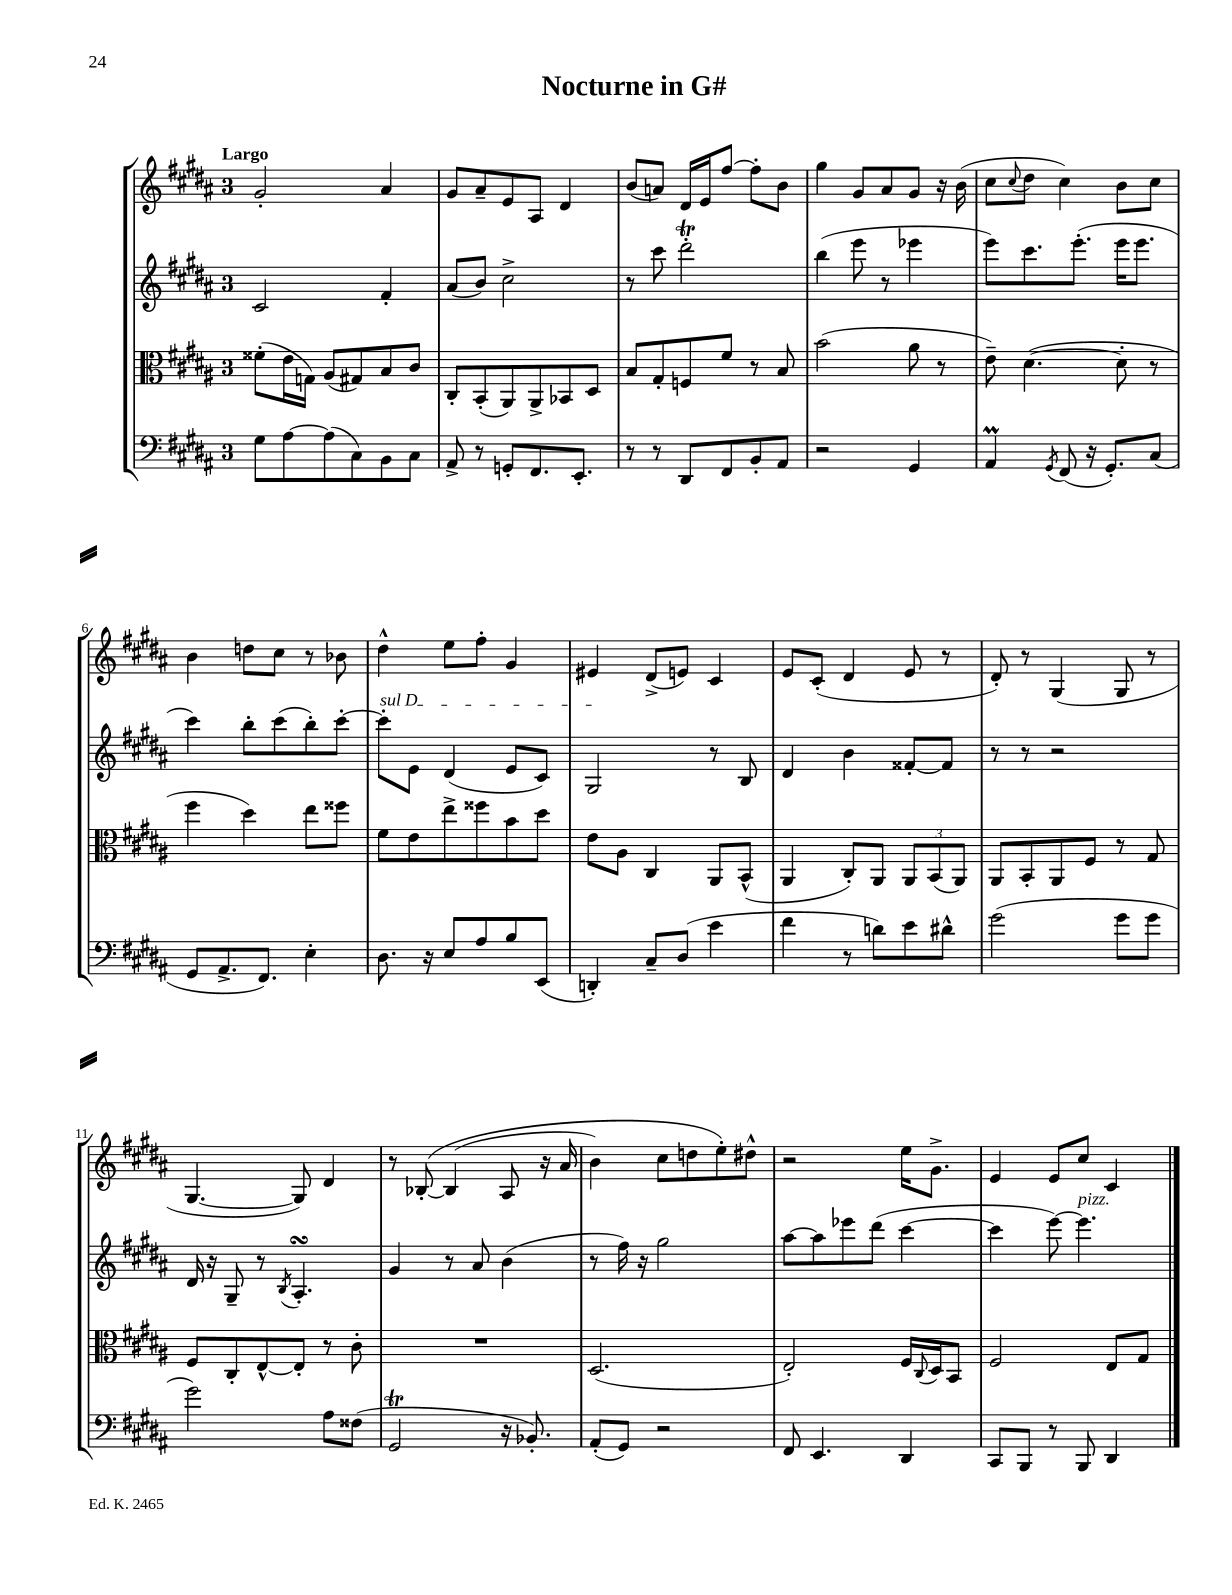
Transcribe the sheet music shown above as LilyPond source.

\header { title = "Nocturne in G#" }
<<
\new StaffGroup <<
\new Staff = "s0" {
    \clef treble \key b \major \once \override Staff.TimeSignature.style = #'single-digit \time 3/4 \tempo "Largo"
    gis'2-. ais'4 |
    gis'8 ais'8-- e'8 ais8 dis'4 |
    b'8( a'8) dis'16 e'16 fis''8~ fis''8-. b'8 |
    gis''4 gis'8 ais'8 gis'8 r16 b'16( |
    cis''8 \appoggiatura { cis''8 } dis''8 cis''4) b'8 cis''8 |
    b'4 d''8 cis''8 r8 bes'8 |
    dis''4-^ e''8 fis''8-. gis'4 |
    eis'4 dis'8->( e'8) cis'4 |
    e'8 cis'8-.( dis'4 e'8 r8 |
    dis'8-.) r8 gis4( gis8 r8 |
    gis4.~ gis8) dis'4 |
    r8 bes8~-.\( bes4( ais8 r16 ais'16 |
    b'4) cis''8 d''8 e''8-.\) dis''8-^ |
    r2 e''16 gis'8.-> |
    e'4 e'8 cis''8 cis'4 \bar "|." |
}
\new Staff = "s1" {
    \clef treble \key b \major \once \override Staff.TimeSignature.style = #'single-digit \time 3/4
    cis'2 fis'4-. |
    ais'8( b'8) cis''2-> |
    r8 cis'''8 dis'''2-.\trill |
    b''4( e'''8 r8 ees'''4 |
    e'''8) cis'''8. e'''8.-.( e'''16 e'''8. |
    cis'''4) b''8-. cis'''8( b''8-.) cis'''8~-. |
    \once \override TextSpanner.bound-details.left.text = \markup { \italic "sul D" } cis'''8-.\startTextSpan e'8 dis'4( e'8 cis'8) |
    gis2\stopTextSpan r8 b8 |
    dis'4 b'4 fisis'8~-. fisis'8 |
    r8 r8 r2 |
    dis'16 r16 gis8-- r8 \acciaccatura { b8 } ais4.-.\turn |
    gis'4 r8 ais'8 b'4( |
    r8 fis''16) r16 gis''2 |
    ais''8~ ais''8 ees'''8 dis'''8( cis'''4~ |
    cis'''4 e'''8~) e'''4.^\markup { \italic "pizz." } \bar "|." |
}
\new Staff = "s2" {
    \clef alto \key b \major \once \override Staff.TimeSignature.style = #'single-digit \time 3/4
    fisis'8-.( e'16 g16) ais8( gis8) b8 cis'8 |
    cis8-. b,8-.( ais,8) ais,8-> bes,8 dis8 |
    b8 gis8-. f8 fis'8 r8 b8 |
    b'2( ais'8 r8 |
    e'8--) dis'4.~( dis'8-. r8 |
    fis''4 dis''4) e''8 fisis''8 |
    fis'8 e'8 e''8-> fisis''8 b'8 dis''8 |
    e'8 ais8 cis4 ais,8 b,8-^( |
    ais,4 cis8-.) ais,8 \tuplet 3/2 { ais,8 b,8( ais,8) } |
    ais,8 b,8-. ais,8 fis8 r8 gis8 |
    fis8 cis8-. e8~-^ e8-. r8 cis'8-. |
    R2. |
    dis2.( |
    e2-.) fis16 \appoggiatura { cis8 } dis16 b,8 |
    fis2 e8 gis8 \bar "|." |
}
\new Staff = "s3" {
    \clef bass \key b \major \once \override Staff.TimeSignature.style = #'single-digit \time 3/4
    gis8 ais8~ ais8( cis8) b,8 cis8 |
    ais,8-> r8 g,8-. fis,8. e,8.-. |
    r8 r8 dis,8 fis,8 b,8-. ais,8 |
    r2 gis,4 |
    ais,4\prall \acciaccatura { gis,8 } fis,8( r16 gis,8.-.) cis8( |
    gis,8 ais,8.-> fis,8.) e4-. |
    dis8. r16 e8 ais8 b8 e,8( |
    d,4-.) cis8-- dis8( e'4 |
    fis'4 r8 d'8) e'8 dis'8-^ |
    gis'2( gis'8 gis'8 |
    gis'2) ais8 fisis8( |
    gis,2\trill r16 bes,8.-.) |
    ais,8-.( gis,8) r2 |
    fis,8 e,4. dis,4 |
    cis,8 b,,8 r8 b,,8 dis,4 \bar "|." |
}
>>
>>
